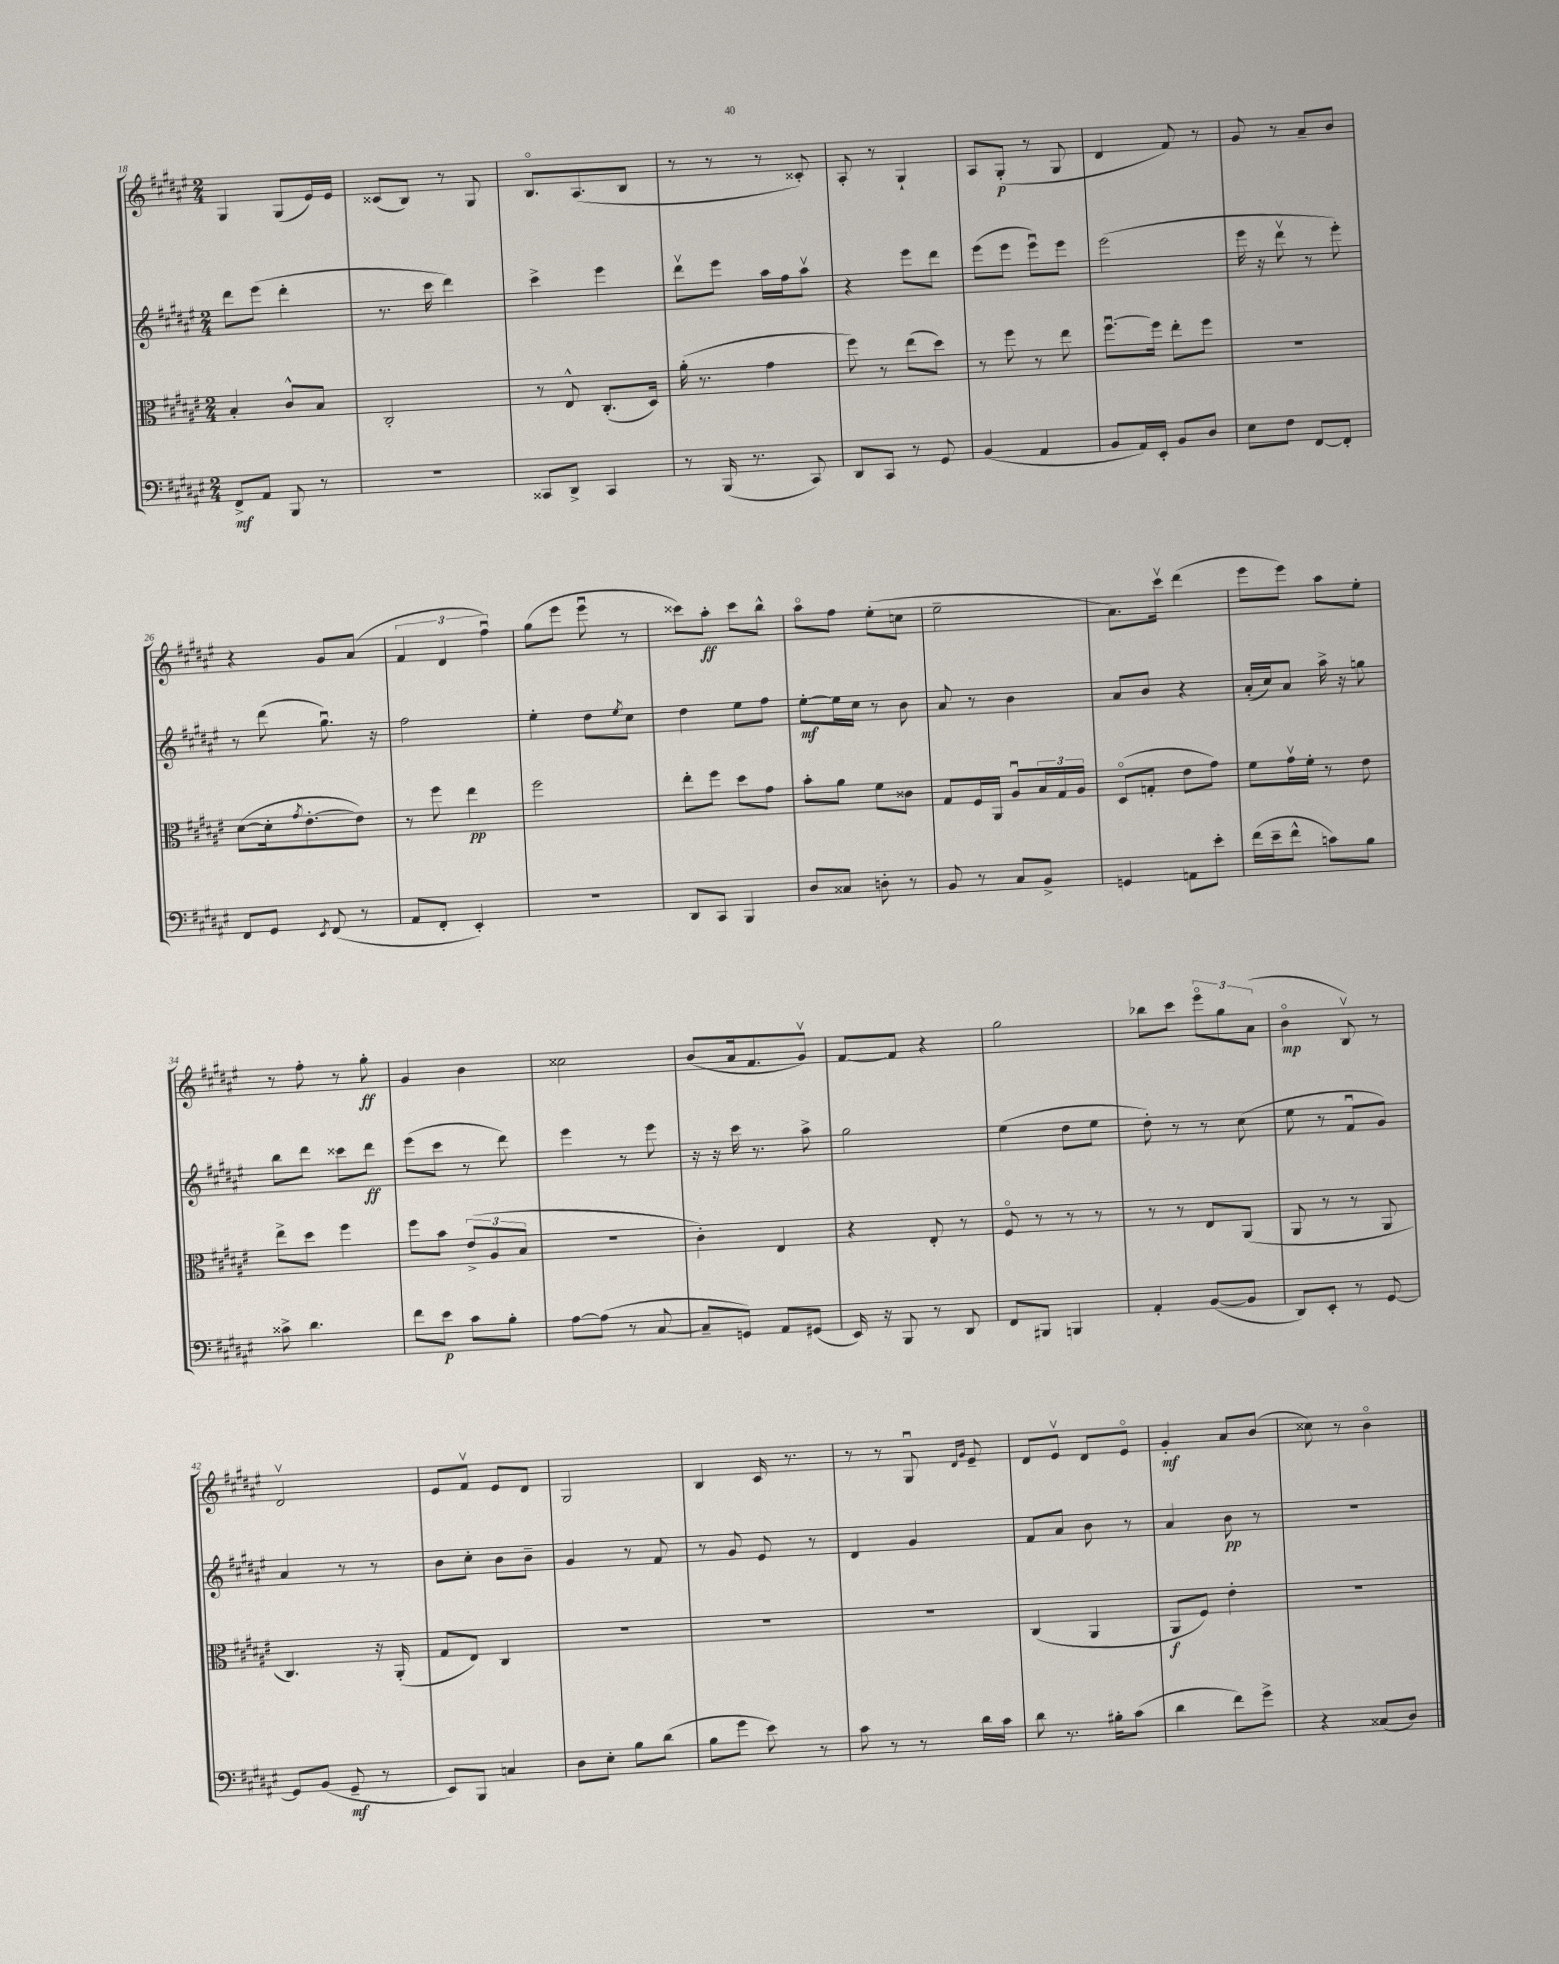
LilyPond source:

<<
\new StaffGroup <<
\new Staff = "s0" {
    \clef treble \key fis \major \numericTimeSignature \time 2/4
    gis4 gis8( eis'16) eis'16 |
    cisis'8( b8) r8 gis8 |
    b8.\flageolet ais8.( b8 |
    r8 r8 r8 cisis'8-.) |
    ais8-. r8 gis4-! |
    ais8 gis8-.\p( r8 gis8 |
    dis'4 fis'8) r8 |
    gis'8 r8 ais'8-- b'8 |
    r4 gis'8 ais'8( |
    \tuplet 3/2 { fis'4 dis'4 fis''4\downbow) } |
    gis''8( eis'''8 eis'''8\downbow r8 |
    cisis'''8) ais''8-.\ff cisis'''8 b''8-^ |
    ais''8\flageolet fis''8 eis''8-.( c''8 |
    eis''2-- |
    ais'8.) cis'''16\upbow dis'''4( |
    eis'''8 eis'''8) ais''8 eis''8-. |
    r8 fis''8-. r8 gis''8-.\ff |
    gis'4 b'4 |
    cisis''2 |
    b'8( ais'16 fis'8. gis'8\upbow) |
    fis'8~ fis'8 r4 |
    gis''2 |
    bes''8 cis'''8 \tuplet 3/2 { eis'''8\flageolet gis''8 ais'8( } |
    b'4\flageolet\mp b8\upbow) r8 |
    dis'2\upbow |
    eis'8 fis'8\upbow eis'8 dis'8 |
    gis2 |
    b4 cis'16 r8. |
    r8 r8 gis8\downbow \grace { dis'16 gis'16 } eis'8-- |
    dis'8 eis'8\upbow dis'8 eis'8\flageolet |
    gis'4-.\mf ais'8 b'8( |
    cisis''8) r8 b'4\flageolet \bar "|." |
}
\new Staff = "s1" {
    \clef treble \key fis \major \numericTimeSignature \time 2/4
    dis'''8 eis'''8( dis'''4-. |
    r8. cis'''16 dis'''4) |
    cis'''4-> eis'''4 |
    dis'''8\upbow eis'''8 ais''16 fis''16 ais''8\upbow |
    r4 eis'''8 dis'''8 |
    eis'''8( eis'''8 eis'''8\downbow) eis'''8 |
    eis'''2( |
    eis'''16 r16 dis'''8\upbow r8 eis'''8-.) |
    r8 dis'''8( gis''8.\downbow) r16 |
    fis''2 |
    eis''4-. dis''8 \acciaccatura { eis''8 } cis''8 |
    dis''4 eis''8 fis''8 |
    eis''8~-.\mf eis''16 cis''16 r8 b'8 |
    ais'8 r8 b'4 |
    ais'8 b'8 r4 |
    ais'16-.( cis''16) ais'8 ais''16-> r16 g''8 |
    b''8 dis'''8 cisis'''8 dis'''8\ff |
    eis'''8( cis'''8 r8 dis'''8) |
    eis'''4 r8 eis'''8 |
    r16 r16 cis'''16 r8. ais''8-> |
    gis''2 |
    eis''4( dis''8 eis''8 |
    dis''8-.) r8 r8 cis''8( |
    eis''8 r8 fis'8\downbow gis'8) |
    ais'4 r8 r8 |
    b'8 cis''8-. b'8 b'8-- |
    gis'4 r8 fis'8 |
    r8 gis'8 eis'8 r8 |
    dis'4 gis'4 |
    fis'8 ais'8 b'8 r8 |
    ais'4 b'8\pp r8 |
    R2 \bar "|." |
}
\new Staff = "s2" {
    \clef alto \key fis \major \numericTimeSignature \time 2/4
    b4-. cis'8-^ b8 |
    cis2-. |
    r8 eis8-^ cis8.-.( dis16) |
    ais'16-.( r8. gis'4 |
    fis''8) r8 eis''8( dis''8) |
    r8 fis''8 r8 eis''8 |
    fis''8.~\downbow fis''16 eis''8-. fis''8 |
    r2 |
    dis'8~( dis'16-. \acciaccatura { gis'8 } eis'8.~-. eis'8) |
    r8 fis''8 eis''4\pp |
    fis''2 |
    eis''8-. fis''8 dis''8 gis'8 |
    b'8-. ais'8 fis'8 cisis'8 |
    gis8 fis16 ais,16 ais8\downbow \tuplet 3/2 { b16 gis16 ais16 } |
    dis8\flageolet( g8-. eis'8 gis'8) |
    fis'8 gis'16\upbow fis'16-. r8 eis'8 |
    eis''8-> dis''8 fis''4 |
    fis''8 b'8 \tuplet 3/2 { eis'8->( ais8 b8 } |
    r2 |
    cis'4-.) eis4 |
    r4 eis8-. r8 |
    fis8\flageolet r8 r8 r8 |
    r8 r8 eis8 ais,8( |
    ais,8 r8 r8 ais,8 |
    cis4.) r16 ais,16-.( |
    gis8 eis8) cis4 |
    R2 |
    R2 |
    R2 |
    cis4( ais,4 |
    ais,8\f fis8) eis'4-. |
    R2 \bar "|." |
}
\new Staff = "s3" {
    \clef bass \key fis \major \numericTimeSignature \time 2/4
    fis,8->\mf ais,8 b,,8 r8 |
    R2 |
    cisis,8 dis,8-> cisis,4 |
    r8 b,,16( r8. cis,8) |
    dis,8 cis,8 r8 gis,8 |
    b,4( ais,4 |
    b,8 ais,16) eis,16-. b,8 dis8 |
    eis8 fis8 fis,8~ fis,8-. |
    fis,8 gis,8 \acciaccatura { eis,8 } fis,8( r8 |
    ais,8 fis,8-. eis,4-.) |
    R2 |
    dis,8 cis,8 b,,4 |
    dis8 cisis8 d8-. r8 |
    b,8 r8 cis8 b,8-> |
    g,4 a,8 eis'8-. |
    fis'16( eis'16-- fis'8-^ c'8) b8 |
    cisis'8-> dis'4. |
    fis'8 eis'8\p cis'8 b8-. |
    ais8~ ais8( r8 cis8~ |
    cis8-- g,8) ais,8 gis,8( |
    eis,16) r16 b,,8 r8 dis,8 |
    fis,8 bis,,8 b,,4 |
    ais,4-. b,8~( b,8 |
    dis,8) eis,8-. r8 gis,8~ |
    gis,8 b,8( gis,8--\mf r8 |
    eis,8) b,,8 c4 |
    dis8 eis8-. b8 dis'8( |
    b8 gis'8 eis'8) r8 |
    cis'8 r8 r8 dis'16 cis'16 |
    dis'8 r8. bis16-. cis'8( |
    dis'4 fis'8) gis'8-> |
    r4 cisis8( dis8) \bar "|." |
}
>>
>>
\layout { \context { \Score currentBarNumber = #18 } }
